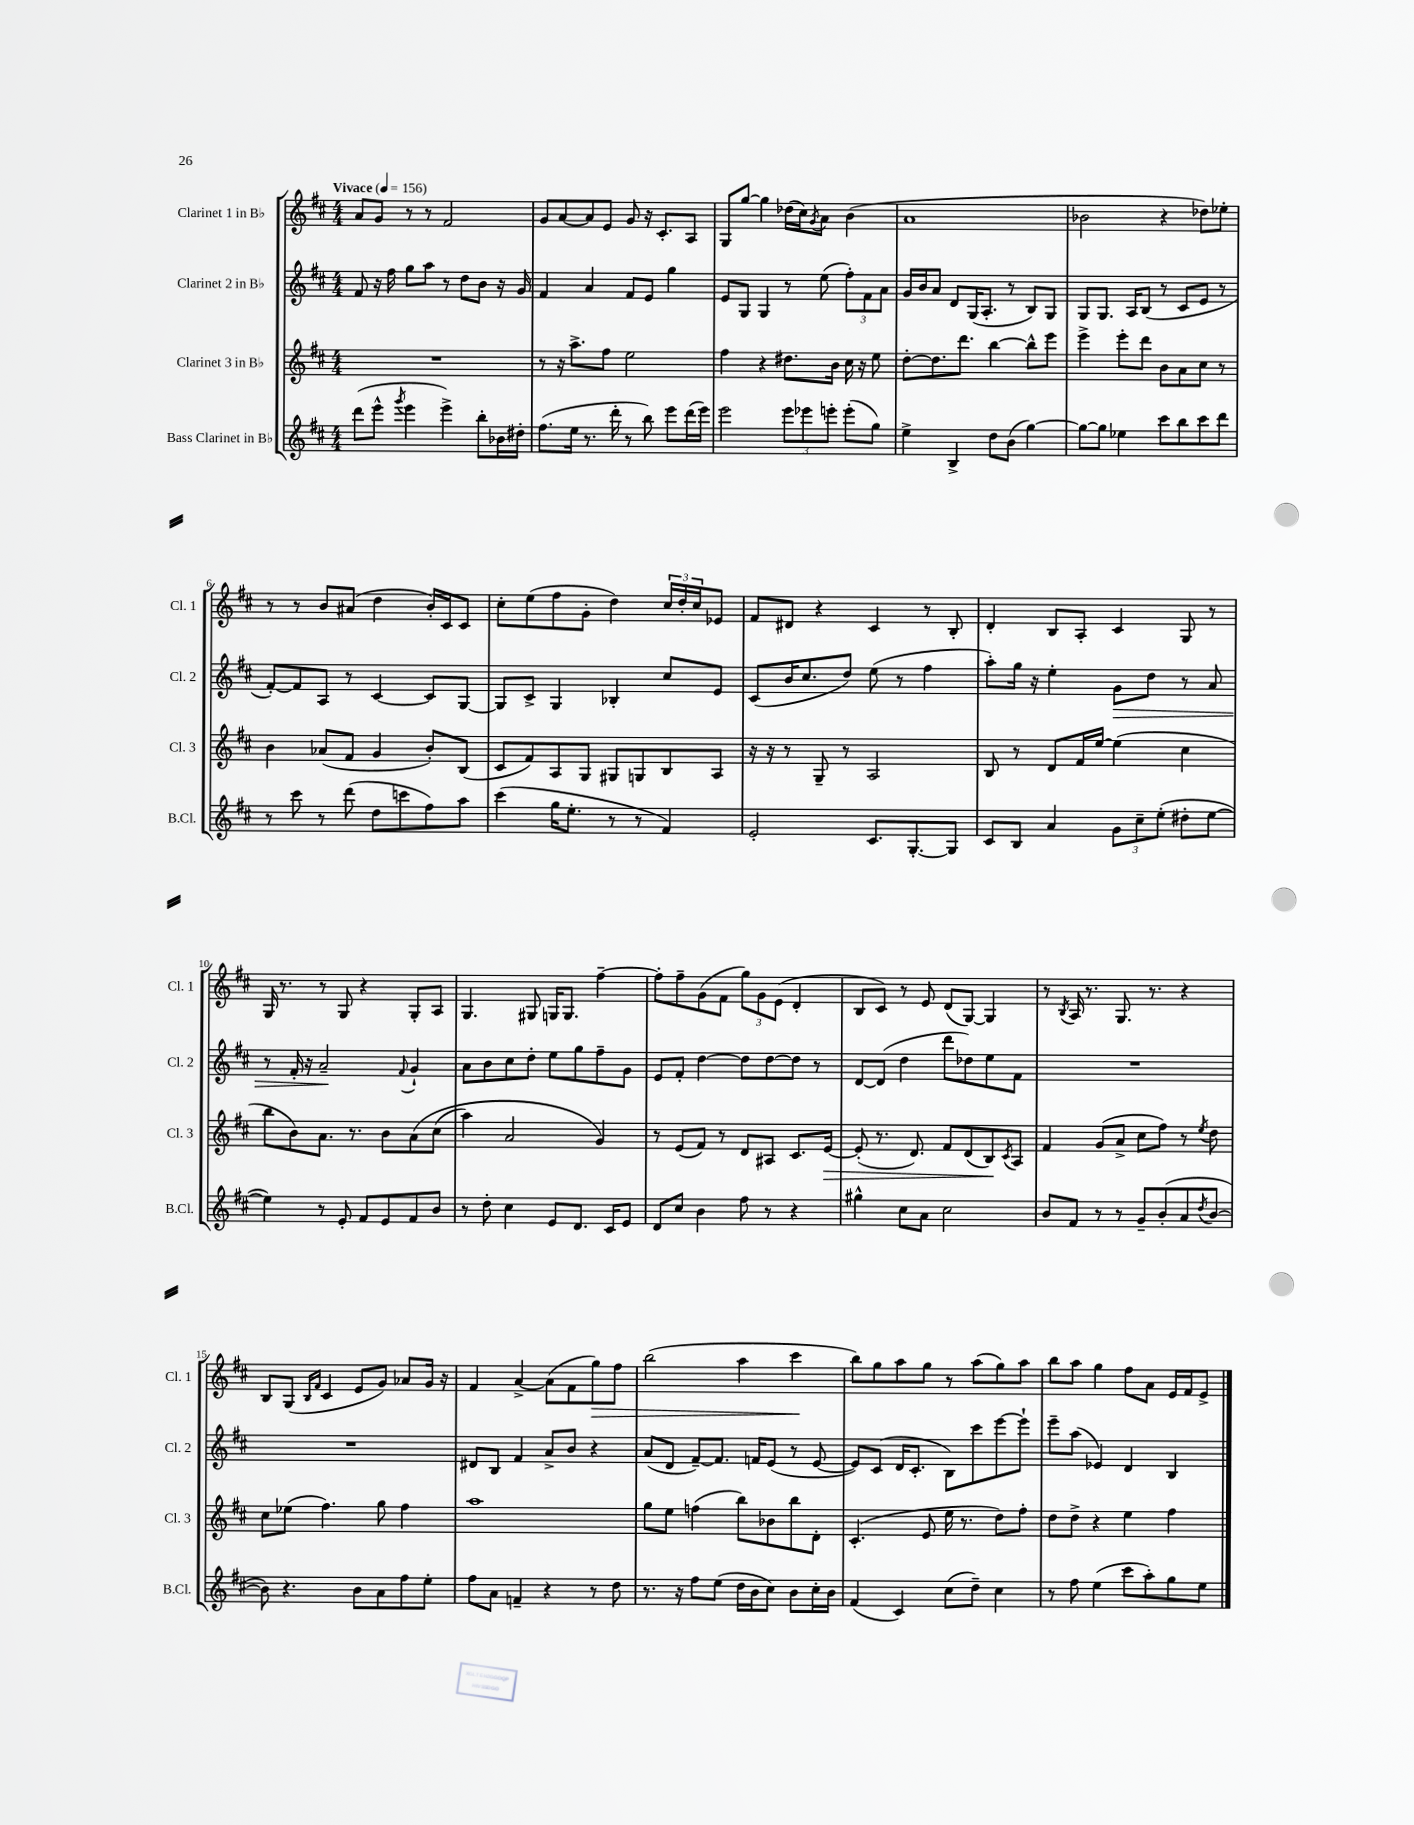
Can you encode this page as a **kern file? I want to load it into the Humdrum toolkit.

**kern	**kern	**dynam	**kern	**dynam	**kern	**dynam
*part4	*part3	*part3	*part2	*part2	*part1	*part1
*staff4	*staff3	*staff3	*staff2	*staff2	*staff1	*staff1
*I"Bass Clarinet in B♭	*I"Clarinet 3 in B♭	*	*I"Clarinet 2 in B♭	*	*I"Clarinet 1 in B♭	*
*I'B.Cl.	*I'Cl. 3	*	*I'Cl. 2	*	*I'Cl. 1	*
*clefG2	*clefG2	*	*clefG2	*	*clefG2	*
*k[f#c#]	*k[f#c#]	*	*k[f#c#]	*	*k[f#c#]	*
*M4/4	*M4/4	*	*M4/4	*	*M4/4	*
*MM156	*MM156	*	*MM156	*	*MM156	*
=1	=1	=1	=1	=1	=1	=1
!	!	!	!	!	!LO:TX:a:B:t=Vivace	!
(8ddd\L	1r	.	8f#/	.	8a/L	.
8eee^^\J	.	.	16r	.	8g/J	.
.	.	.	16ff#\	.	.	.
8qggg/	.	.	.	.	.	.
4eee\	.	.	8gg\L	.	8r	.
.	.	.	8aa\J	.	8r	.
4eee^\)	.	.	8r	.	2f#/	.
.	.	.	8dd\L	.	.	.
8bb'\L	.	.	8b\J	.	.	.
16b-X\L	.	.	16r	.	.	.
16dd#X'\JJ	.	.	16g/	.	.	.
=2	=2	=2	=2	=2	=2	=2
(8.ff#\L	8r	.	4f#/	.	8g/L	.
.	16r	.	.	.	[8a/	.
16ee\Jk	8.aa^\L	.	.	.	.	.
8.r	.	.	4a/	.	8a/]	.
.	8ff#\J	.	.	.	8e/J	.
16ddd'\	.	.	.	.	.	.
8r	2ee\	.	8f#/L	.	8g/	.
8bb\)	.	.	8e/J	.	16r	.
.	.	.	.	.	8.c#'/L	.
8eee\L	.	.	4gg\	.	.	.
(16ddd\L	.	.	.	.	8A/J	.
16eee\JJ)	.	.	.	.	.	.
=3	=3	=3	=3	=3	=3	=3
2eee\	4ff#\	.	8e/L	.	8G/L	.
.	.	.	8G/J	.	[8gg/J	.
.	4r	.	4G/	.	4gg\]	.
12eee\L	8.dd#X\L	.	8r	.	(16dd-X\LL	.
.	.	.	.	.	16cc#\J)	.
12eee-X\	.	.	.	.	.	.
.	.	.	.	.	8qg/	.
.	.	.	(8ee\	.	8a\J	.
12eeen'\J	.	.	.	.	.	.
.	16b\Jk	.	.	.	.	.
(8eee'\L	16cc#\	.	12ff#'\L)	.	(4b\	.
.	16r	.	.	.	.	.
.	.	.	12f#\	.	.	.
8gg\J)	8ee\	.	.	.	.	.
.	.	.	12a\J	.	.	.
=4	=4	=4	=4	=4	=4	=4
4ee^\	[8dd'\L	.	16g/LL	.	1a	.
.	.	.	16b/J	.	.	.
.	8.dd\]	.	8a/J	.	.	.
4B^/	.	.	8d/L	.	.	.
.	8.ddd\J	.	.	.	.	.
.	.	.	(16G/K	.	.	.
.	.	.	8.A'/J	.	.	.
8dd\L	[4bb\	.	.	.	.	.
(8b\J	.	.	8r	.	.	.
[4gg\)	8bb^^\L]	.	8B/L)	.	.	.
.	8eee\J	.	8G/J	.	.	.
=5	=5	=5	=5	=5	=5	=5
8gg\L_	4eee^\	.	8G/L	.	2b-X\	.
8gg\J]	.	.	8.G/J	.	.	.
4ee-X\	8eee'\L	.	.	.	.	.
.	.	.	16A/KL	.	.	.
.	8ddd\J	.	(8B/J	.	.	.
8ccc#\L	8b\L	.	8r	.	4r	.
8bb\	8a\	.	8c#/L	.	.	.
8ccc#\	8cc#\J	.	8e/J	.	8dd-X\L)	.
8ddd\J	8r	.	8r	.	8ee-X'\J	.
!!LO:LB:g=z
=6	=6	=6	=6	=6	=6	=6
8r	4b\	.	[8f#'/L)	.	8r	.
8ccc#\	.	.	8f#/]	.	8r	.
8r	(8a-X/L	.	8A/J	.	8b/L	.
(8ddd\	8f#/J	.	8r	.	(8a#X/J	.
8dd\L	4g/	.	[4c#/	.	4dd\	.
8cccn\	.	.	.	.	.	.
8ff#\)	8b'/L)	.	8c#/L]	.	16b'/LL)	.
.	.	.	.	.	16c#/J	.
8aa\J	(8B/J	.	[8G/J	.	8c#/J	.
=7	=7	=7	=7	=7	=7	=7
(4ccc#\	8c#/L	.	8G/L]	.	8cc#'\L	.
.	8f#/)	.	8c#^/J	.	(8ee\	.
16gg\KL	8A/	.	4G/	.	8ff#\	.
8.ee'\J	.	.	.	.	.	.
.	8G/J	.	.	.	8g'\J	.
8r	8G#X/L	.	4B-X'/	.	4dd\)	.
8r	8Gn/	.	.	.	.	.
4f#/)	8B/	.	8cc#/L	.	24cc#/LL	.
.	.	.	.	.	24dd'/	.
.	.	.	.	.	24cc#/J	.
.	8A/J	.	8e/J	.	8e-X/J	.
=8	=8	=8	=8	=8	=8	=8
2e'/	16r	.	(8c#/L	.	8f#/L	.
.	16r	.	.	.	.	.
.	8r	.	16b/K	.	8d#X/J	.
.	.	.	8.cc#/	.	.	.
.	8G~/	.	.	.	4r	.
.	8r	.	8dd/J)	.	.	.
8.c#/L	2A/	.	(8ee\	.	4c#/	.
.	.	.	8r	.	.	.
[8.G'/	.	.	.	.	.	.
.	.	.	4ff#\	.	8r	.
8G/J]	.	.	.	.	8B'/	.
=9	=9	=9	=9	=9	=9	=9
8c#/L	8B/	.	8aa'\L)	.	4d'/	.
8B/J	8r	.	16gg\Jk	.	.	.
.	.	.	16r	.	.	.
4a/	8d/L	.	4ee'\	.	8B/L	.
.	16f#/L	.	.	.	8A'/J	.
.	[16ee/JJ	.	.	.	.	.
!	!	!	!	!LO:HP:b	!	!
12g\L	(4ee\]	.	8g\L	>	4c#/	.
12cc#~\	.	.	.	.	.	.
.	.	.	8dd\J	.	.	.
(12ee'\J	.	.	.	.	.	.
8dd#X'\L	4cc#\	.	8r	.	8G/	.
[8ee\J	.	.	8a/	.	8r	.
!!LO:LB:g=z
=10	=10	=10	=10	=10	=10	=10
4ee\])	8bb\L	.	8r	.	16G/	.
.	.	.	.	.	8.r	.
.	8b\)	.	16f#'/	.	.	.
.	.	.	16r	.	.	.
8r	8.a\J	.	2a~/	.	8r	.
8e'/	.	.	.	.	8G/	.
.	8.r	.	.	.	.	.
8f#/L	.	.	.	.	4r	.
8e/	8b\L	.	.	.	.	.
.	.	.	8qqf#/	.	.	.
8f#/	(8a\	.	4g`/	]	8G'/L	.
8b/J	(8cc#\J	.	.	.	8A/J	.
=11	=11	=11	=11	=11	=11	=11
8r	4aa\)	.	8a\L	.	4.G/	.
8dd'\	.	.	8b\	.	.	.
4cc#\	2a/	.	8cc#\	.	.	.
.	.	.	8dd'\J	.	8G#X/	.
8e/L	.	.	8ee\L	.	16Gn/KL	.
.	.	.	.	.	8.G/J	.
8.d/J	.	.	8gg\	.	.	.
.	4g/)	.	8ff#~\	.	[4ff#~\	.
16c#/KL	.	.	.	.	.	.
8e/J	.	.	8g\J	.	.	.
=12	=12	=12	=12	=12	=12	=12
8d/L	8r	.	8e/L	.	8ff#'\L]	.
8cc#/J	(8e/L	.	8f#'/J	.	8ff#~\	.
4b\	8f#/J)	.	[4dd\	.	(8g\	.
.	8r	.	.	.	8f#\J	.
8ff#\	8d/L	.	8dd\L]	.	12gg\L)	.
.	.	.	.	.	12g\	.
8r	8A#X/J	.	[8dd\	.	.	.
.	.	.	.	.	(12e\J	.
4r	8.c#/L	.	8dd\J]	.	4d'/	.
.	.	.	8r	.	.	.
!	!	!LO:HP:b	!	!	!	!
.	[16e/Jk	>	.	.	.	.
=13	=13	=13	=13	=13	=13	=13
4gg#X^^\	(8e'/]	.	[8d/L	.	8B/L	.
.	8.r	.	(8d/J]	.	8c#/J)	.
8cc#\L	.	.	4dd\	.	8r	.
.	8.d/)	.	.	.	.	.
8a\J	.	.	.	.	8e/	.
2cc#\	8f#/L	.	8ddd\L	.	(8d/L	.
.	(8d/	.	8dd-X\)	.	[8G/J)	.
.	8B/)	.	8ee\	.	4G/]	.
.	8qc#/	.	.	.	.	.
.	8A/J	]	8f#\J	.	.	.
=14	=14	=14	=14	=14	=14	=14
8b/L	4f#/	.	1r	.	8r	.
.	.	.	.	.	8qB/	.
8f#/J	.	.	.	.	16A/	.
.	.	.	.	.	8.r	.
8r	(8g/L	.	.	.	.	.
8r	8a^/J	.	.	.	8.G/	.
8g~/L	8cc#\L	.	.	.	.	.
.	.	.	.	.	8.r	.
(8b'/	8ff#\J)	.	.	.	.	.
8a/	8r	.	.	.	4r	.
8qdd/	8qee/	.	.	.	.	.
[8b/J	8dd\	.	.	.	.	.
!!LO:LB:g=z
=15	=15	=15	=15	=15	=15	=15
8b\])	8cc#\L	.	1r	.	8B/L	.
4.r	(8ee-X\J	.	.	.	(8G/J	.
.	.	.	.	.	16qqB/LL	.
.	.	.	.	.	16qqf#/JJ	.
.	4.ff#\)	.	.	.	4c#/	.
8b\L	.	.	.	.	8e/L	.
8a\	8gg\	.	.	.	8g/J)	.
8ff#\	4ff#\	.	.	.	8a-X/L	.
8ee'\J	.	.	.	.	16g/Jk	.
.	.	.	.	.	16r	.
=16	=16	=16	=16	=16	=16	=16
8ff#\L	1aa	.	8d#X/L	.	4f#/	.
8a\J	.	.	8B/J	.	.	.
4fn~/	.	.	4f#/	.	[4a^/	.
4r	.	.	8a^/L	.	(8a\L]	.
.	.	.	8b/J	.	8f#\	.
!	!	!	!	!	!	!LO:HP:b
8r	.	.	4r	.	8gg\)	>
8dd\	.	.	.	.	8ff#\J	.
=17	=17	=17	=17	=17	=17	=17
8.r	8gg\L	.	(8a/L	.	(2bb\	.
.	8ee\J	.	8d/J	.	.	.
16r	.	.	.	.	.	.
8ff#\L	(4ffn\	.	[8f#~/L)	.	.	.
(8ee\J	.	.	8.f#/J]	.	.	.
16dd\LL	8bb\L)	.	.	.	4aa\	.
16b\J	.	.	16fn/KL	.	.	.
8cc#\J)	8b-X\	.	(8e/J	.	.	.
8b\L	8bb\	.	8r	.	4ccc#\	.
16cc#'\L	8d'\J	.	[8e/	.	.	.
16b\JJ	.	.	.	.	.	.
.	.	.	.	.	.	]
=18	=18	=18	=18	=18	=18	=18
(4f#/	(4.c#'/	.	8e/L])	.	8bb\L)	.
.	.	.	(8c#/J	.	8gg\	.
4c#/)	.	.	16d/KL	.	8aa\	.
.	.	.	8.c#'/J	.	.	.
.	8e/	.	.	.	8gg\J	.
(8cc#\L	16ee\	.	8B\L)	.	8r	.
.	8.r	.	.	.	.	.
8dd~\J)	.	.	8ccc#\	.	(8aa\L	.
4cc#\	8dd\L)	.	[8eee\	.	8gg\)	.
.	8ff#'\J	.	8eee`\J]	.	8aa\J	.
=19	=19	=19	=19	=19	=19	=19
8r	8dd\L	.	8eee~\L	.	8bb\L	.
8ff#\	8dd^\J	.	(8aa\J	.	8aa\J	.
(4ee\	4r	.	4e-X/)	.	4gg\	.
8ccc#\L	4ee\	.	4d/	.	8ff#\L	.
8aa'\)	.	.	.	.	8a\J	.
8gg\	4ff#\	.	4B/	.	16e/LL	.
.	.	.	.	.	16f#/J	.
8ee\J	.	.	.	.	8e^/J	.
==	==	==	==	==	==	==
*-	*-	*-	*-	*-	*-	*-
